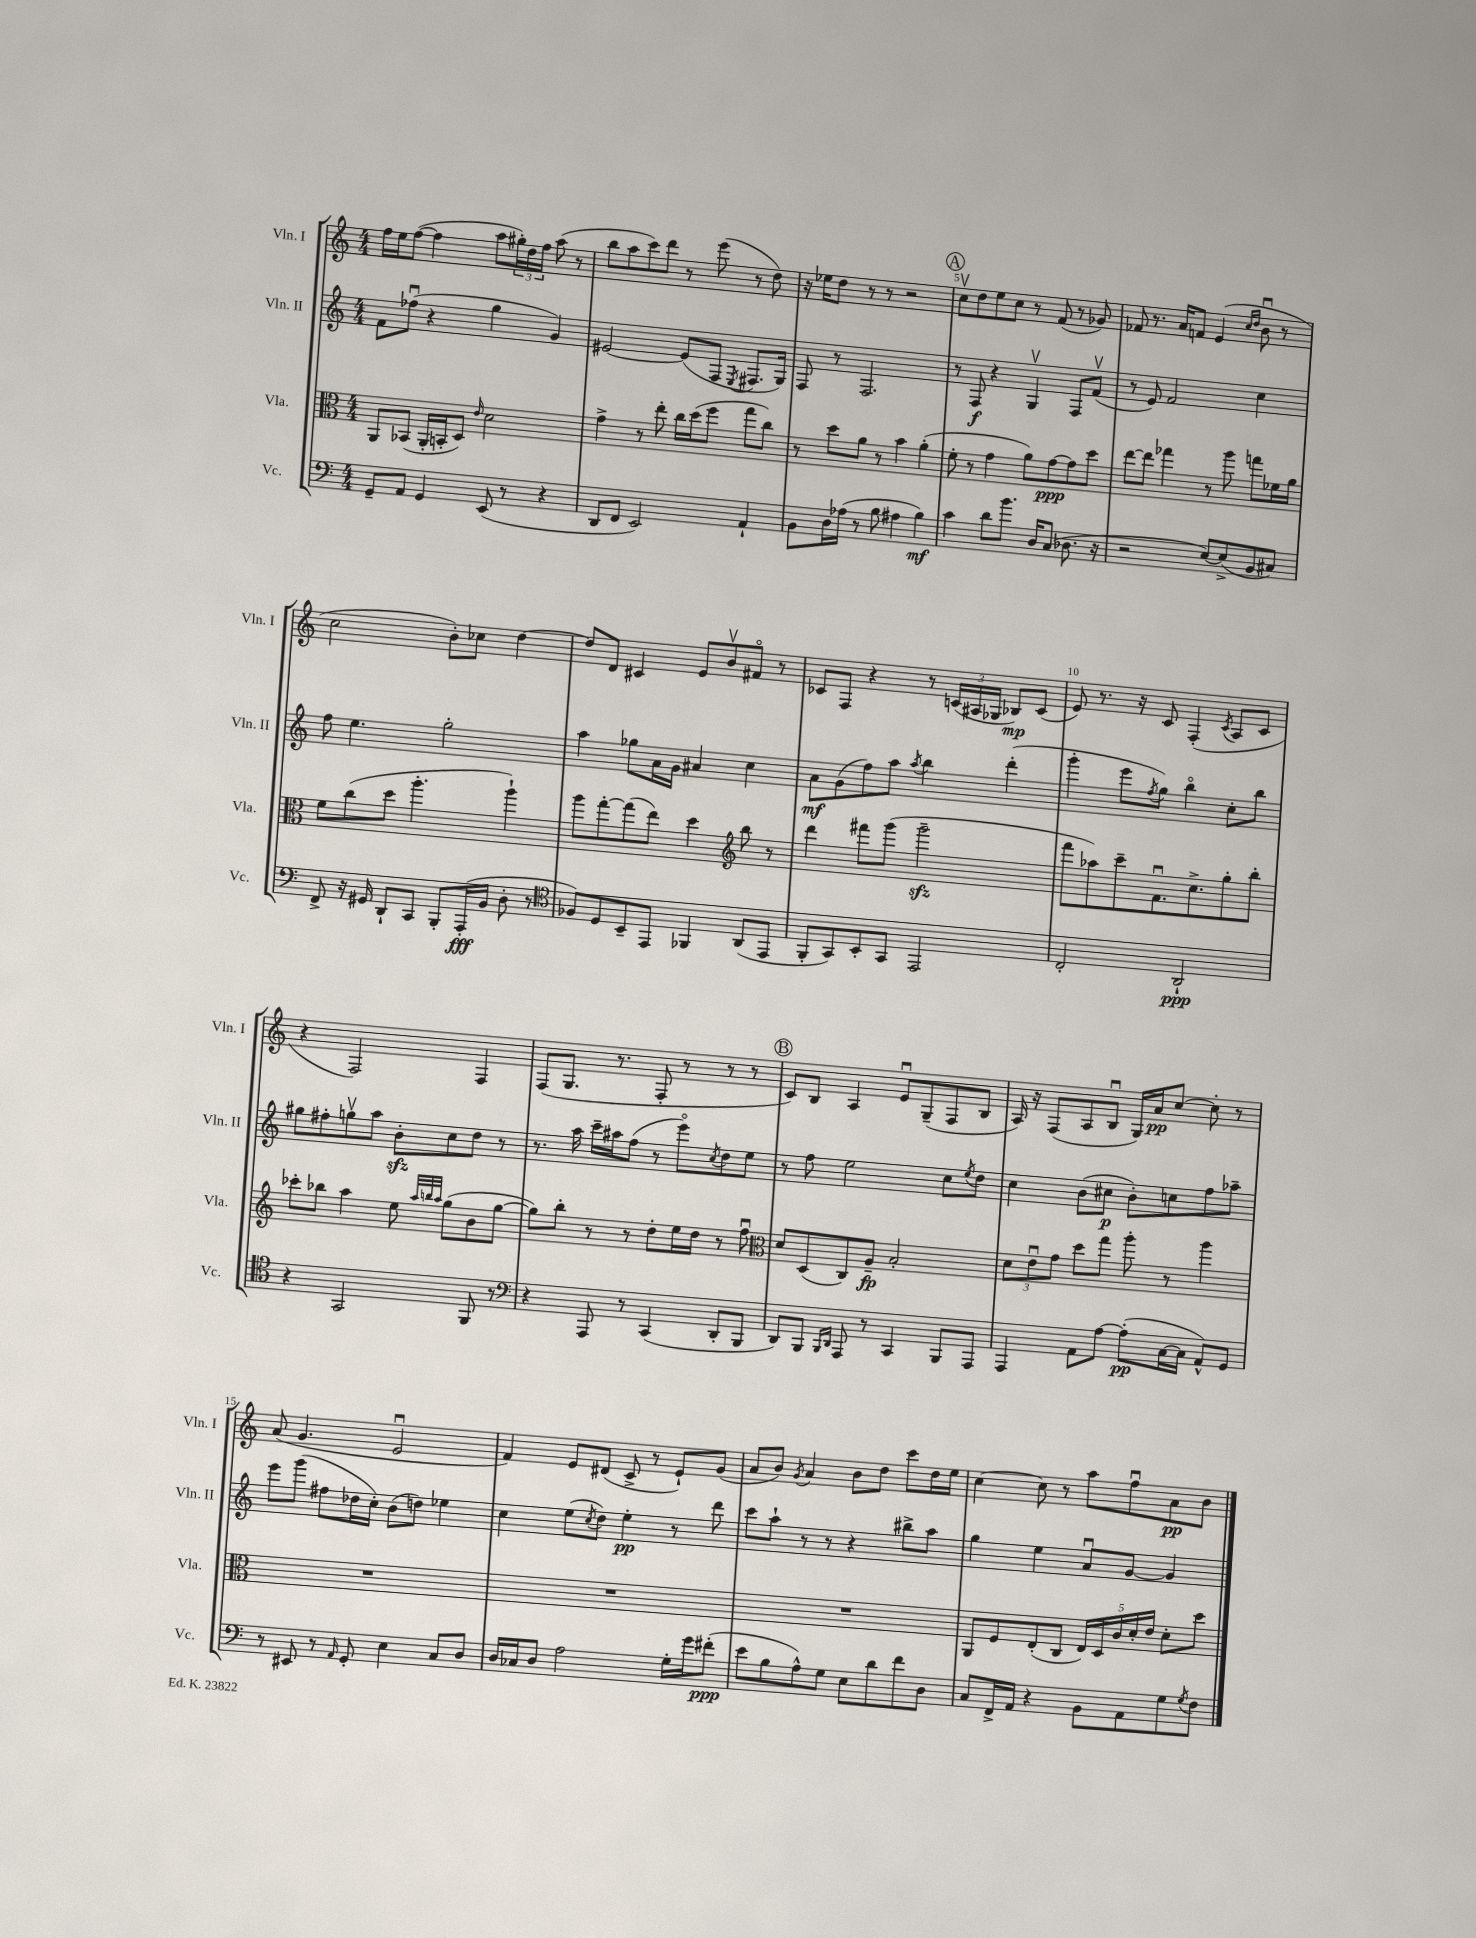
<<
\new StaffGroup <<
\new Staff = "s0" \with { instrumentName = "Vln. I" shortInstrumentName = "Vln. I" } {
    \clef treble \key c \major \numericTimeSignature \time 4/4
    f''16 e''16 f''8~( f''4 a''8 \tuplet 3/2 { gis''16-.) d''16 f''16 } a''8( r8 |
    b''8 a''8 c'''8) d'''8 r8 e'''8( r8 d''8) |
    r16 ees''16 d''8 r8 r8 r2 |
    \mark \markup { \circle "A" } c''8\upbow d''8 e''8 c''8 r8 f'8( r8 ges'8) |
    fes'8 r8. a'16 f'8 e'4( \grace { c''16 d''16 } b'8\downbow r8 |
    c''2 b'8-.) ces''8 d''4~ |
    d''8 d'8 cis'4 e'8 b'8\upbow fis'8\flageolet r8 |
    ces'8 f8 r4 r8 \tuplet 3/2 { c'16( ais16 ges16 } bes8\mp) c'8( |
    e'8) r8. r16 c'8 f4-.( \acciaccatura { c'8 } a8 c'8 |
    r4 f2) f4 |
    f8( g8. r8. f8-. r8 r8 r8 |
    \mark \markup { \circle "B" } c'8) b8 a4 e'8\downbow g8--( f8 b8 |
    a16) r16 f8( a8 b8\downbow g16) a'16\pp c''8~ c''8-. r8 |
    a'8( g'4. e'2\downbow |
    f'4) e'8 dis'8( c'8-> r8 e'8-!) g'8( |
    a'8 b'8) \acciaccatura { g'8 } a'4 b'8 d''8 c'''8 d''16 e''16 |
    c''4~ c''8 r8 a''8 f''8\downbow a'8\pp b'8 \bar "|." |
}
\new Staff = "s1" \with { instrumentName = "Vln. II" shortInstrumentName = "Vln. II" } {
    \clef treble \key c \major \numericTimeSignature \time 4/4
    f'8 fes''8\downbow( r4 g''4 g'4) |
    eis'2~ eis'8( f8 \acciaccatura { e8 } fis8. g16) |
    f8 r8 f2. |
    \mark \markup { \circle "A" } r8 f8\f r4 g4\upbow f8 f'8\upbow( |
    r8 e'8) f'2 c''4 |
    f''8 e''4. g''2-. |
    a''4 ges''8 a'16 g'16 ais'4 c''4 |
    a'8\mf g'8( f''8) a''8 \acciaccatura { a''8 } b''4 d'''4-.( |
    g'''4-. e'''8 \acciaccatura { f''8 } g''8) b''4\flageolet c''8-. b''8 |
    gis''8 fis''8-. g''8\upbow a''8 b'8-.\sfz c''8 d''8 r8 |
    r8. a''16 c'''16-- ais''16 f''8( r8 e'''8\flageolet) \acciaccatura { c''8 } d''8 e''8 |
    \mark \markup { \circle "B" } r8 f''8 e''2 c''8 \acciaccatura { e''8 } d''8 |
    c''4 b'8( cis''8\p b'8-.) c''8 f''8 aes''8-- |
    e'''8 g'''8( fis''8 des''16 c''16-.) b'8( d''8) ees''4 |
    c''4 e''8( \acciaccatura { c''8 } d''8) e''4-.\pp r8 d'''8 |
    c'''8 a''8-! r8 r8 r4 bis''8-> a''8 |
    g''4 e''4 a'8\downbow g'8~ g'4 \bar "|." |
}
\new Staff = "s2" \with { instrumentName = "Vla." shortInstrumentName = "Vla." } {
    \clef alto \key c \major \numericTimeSignature \time 4/4
    a,8 bes,8( a,16-. b,16-. d8) \grace { e'16 } d'2 |
    g'4-> r8 e''8-. c''16 d''16( f''8 g''8 c''8) |
    r8 d''8 a'8 r8 b'4 a'4-.( |
    \mark \markup { \circle "A" } f'8-. r8 g'4 a'8) g'8~\ppp g'8 d''8 |
    e''8~ e''8 ges''4 r8 a''8 g''8 fes'16 a'16 |
    f'8 c''8( d''8 a''4.-. a''4-!) |
    a''8 g''8~-. g''8( e''8) d''4 \clef treble b''8 r8 |
    d'''4 fis'''8 g'''8( g'''2--\sfz |
    f'''8 aes''8) c'''8-- f'8.\downbow c''8.-> g''8-. b''8-. |
    ces'''8-. bes''8 a''4 e''8 \grace { a''32 b''32 a''32 } g''8( b'8 g''8~ |
    g''8) b''8-. r8 r8 d''8-. e''16 d''16 r8 f''8\downbow |
    \mark \markup { \circle "B" } \clef alto d'8 d8( c8) a8--\fp b2-. |
    \tuplet 3/2 { d'8 e'8\downbow g'8 } d''8 g''8 a''8-. r8 a''4 |
    R1 |
    R1 |
    R1 |
    a,8 f8 e8-.( c8 \tuplet 5/4 { e16) d16 c'16 d'16-. e'16 } d'8-. d''8 \bar "|." |
}
\new Staff = "s3" \with { instrumentName = "Vc." shortInstrumentName = "Vc." } {
    \clef bass \key c \major \numericTimeSignature \time 4/4
    g,8-- a,8 g,4 e,8( r8 r4 |
    d,8 f,8 e,2) a,4-! |
    b,8 d16 aes16( r8 b8 ais4 b4\mf) |
    \mark \markup { \circle "A" } c'4 d'8 b'8. d16 c8( des8. r16 |
    r2 e8~) e8->( b,8 cis8) |
    f,8-> r16 gis,16 d,8-! c,8 b,,8-. a,,16-.\fff( b,16 d8-. r8 |
    \clef tenor fes8) d8 b,8-- e,8 fes,4 a,8( e,8 |
    f,8-. g,8) b,8-. g,8 e,2 |
    c2-. a,2-!\ppp |
    r4 g,2 f,8 r8 |
    \clef bass r4 a,,8 r8 c,4( d,8-. b,,8 |
    \mark \markup { \circle "B" } d,8) b,,8 \grace { b,,16 d,16 } a,,8 r8 c,4 b,,8 a,,8 |
    a,,4 a,8 a8~ a8-.\pp( c16~ c16 a,8-^) g,8 |
    r8 eis,8 r8 \grace { a,16 } g,8-. e4 c8 d8 |
    d16 ces16 d8 a2 g16-. g'16 fis'8-.\ppp( |
    e'8 b8 a8-^) g8 e8 d'8 f'8 d8 |
    c8 f,16-> a,16 r4 b,8 a,8 g8 \acciaccatura { g8 } f8 \bar "|." |
}
>>
>>
\layout { \context { \Score currentBarNumber = #2 \override BarNumber.break-visibility = ##(#f #t #t) barNumberVisibility = #(every-nth-bar-number-visible 5) } }
